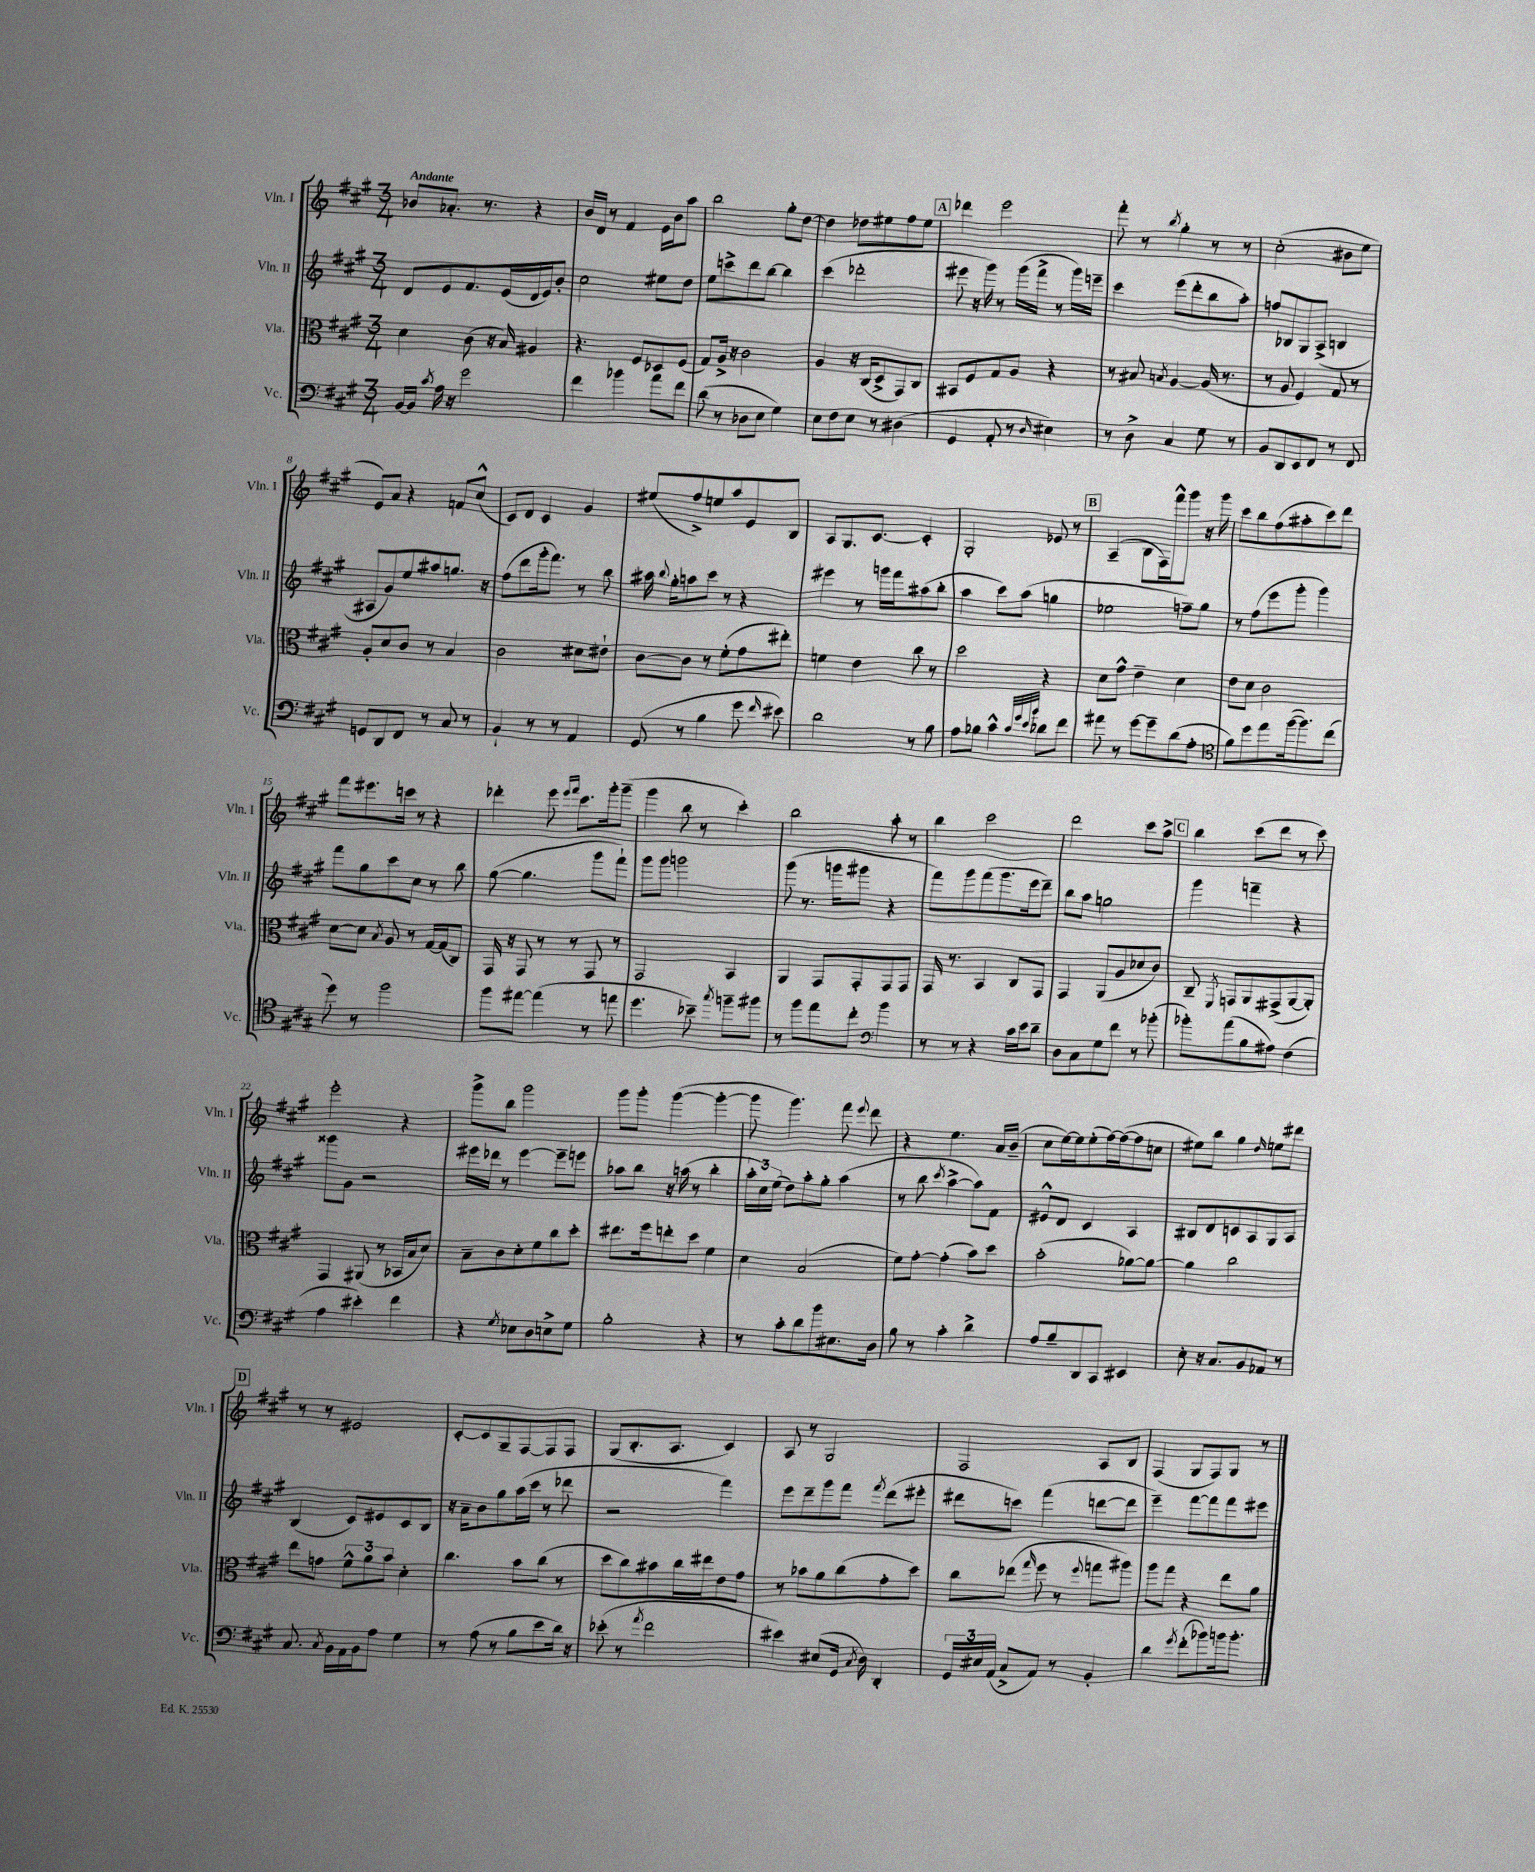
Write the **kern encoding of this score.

**kern	**kern	**kern	**kern
*staff4	*staff3	*staff2	*staff1
*clefF4	*clefC3	*clefG2	*clefG2
*k[f#c#g#]	*k[f#c#g#]	*k[f#c#g#]	*k[f#c#g#]
*M3/4	*M3/4	*M3/4	*M3/4
[16BB	4d	8d	8b-
16BB]	.	.	.
8qc#	.	.	.
16A	.	8e	8.a-'
16r	.	.	.
2g#	(8c#	8.f#	.
.	.	.	8.r
.	16r	.	.
.	16B)	(16e	.
.	4A#	16d	4r
.	.	16e)	.
.	.	8b'	.
=	=	=	=
4f#	4.r	2cc#	16b
.	.	.	16d
.	.	.	8r
4b-	.	.	4f#
.	8F#	.	.
8a	8D-	8ee#	16e
.	.	.	16b
8f#	(8F#	8dd	8aa
=	=	=	=
(8d	8G#)	8ee	2bb
8r	16A^	8ccc^	.
.	16r	.	.
8D-	2c#	8ddd	.
8E	.	[8bb	.
4G#)	.	4bb]	8gg#'
.	.	.	[8dd
=	=	=	=
8E	4A	(4ccc#	4dd]
8F#	.	.	.
8E	16r	2ddd-'	8dd-
.	(16C#	.	.
8r	8D^	.	8ee#
(4D#	8GG#)	.	8ff#
.	8C#	.	8ee#
=	=	=	=
4GG#	8BB#	8eee#	4ddd-
.	8F#	16r	.
.	.	16ggg#)	.
8AA'	8G#	8r	2eee
8r	8A	(16ggg#	.
.	.	16fff#^	.
16qqD	.	.	.
4E#)	4r	8r	.
.	.	16ggg#)	.
.	.	16eee~	.
=	=	=	=
8r	8r	4ccc#	8fff#'
8D^	8B#	.	8r
.	8qB	.	8qbb
4C#	[4A	(8eee	4gg#'
.	.	8ddd'	.
8G#	(16A]	8bb	8r
.	8.r	.	.
8r	.	8aa')	8r
=	=	=	=
8BB	8r	8ff	(2cc#'
8DD	8A	8B-	.
8EE	4F#)	8G#	.
8FF#	.	(8A^	.
8r	8G#	4B	8b#
8FF#	8r	.	8ee
=	=	=	=
8GG	8A'	8A#	8e)
8DD	8d	8g#)	8a
8FF#	8c#	8ee	4r
8r	8r	8aa#	.
8C#	4B	8.gg	8f
8r	.	.	(8cc#^^
.	.	16r	.
=	=	=	=
4BB`	2c#	(8ff#	8c#)
.	.	8ddd	8d
8r	.	16ggg#'	4c#
.	.	8.fff#)	.
8r	.	.	.
4AA	8d#	8r	4g#
.	8e#`	8bb	.
=	=	=	=
(8GG#	[8c#	16aa#	(8ee#
.	.	8qqbb	.
.	.	16gg#'	.
8r	8c#]	8aa	8ff#^)
4B	8r	8ccc#	8ee
.	(8f#'	8r	8aa
8g#	8g#	4r	8e
16qqf#	.	.	.
8e#)	8ee#')	.	8B
=	=	=	=
2d	4f	4eee#	8A
.	.	.	8.G#
.	4e	8r	.
.	.	.	[8.c#
.	.	16ggg	.
.	.	16fff#	.
8r	8cc#	(8aa#	4c#']
8B	8r	8bb'	.
=	=	=	=
8A	2dd	4aa	2G#'
8B-	.	.	.
4c#^^	.	8ccc#)	.
.	.	(8aa	.
32qqc#	.	.	.
32qqg#	.	.	.
32qqe	.	.	.
32qqb	.	.	.
8d-	4r	4gg	8e-
8f#	.	.	8r
=	=	=	=
8a#	8d	2ee-	(4A~
8r	8g#^^	.	.
[8g#	4e~	.	8B
8g#~]	.	.	16F#)
.	.	.	16fff#^^
(8d	4d	8ff~)	8ggg#
8A'	.	8gg#	16r
.	.	.	16ggg#
=	=	=	=
*clefC4	*	*	*
8f#)	8e	8r	8ccc#
8dd	8d	(8ff#	8bb
8ee	2c#	8eee	(8ff#
([16ff#	.	8ggg#'	8aa#'
8.ff#])	.	.	.
.	.	4ggg#)	8ccc#)
(8cc#	.	.	8ddd
=	=	=	=
8dd)	[8d	8fff#	8fff#
8r	8d]	8gg#	8.eee#
.	8qB	.	.
2ff#	8A	8ccc#	.
.	.	.	16ccc
.	8r	8cc#	8r
.	[16G#	8r	4r
.	(16G#]	.	.
.	8C#)	8bb	.
=	=	=	=
8ff#	16GG#	([8gg#	4ddd-'
.	16r	.	.
[8ee#	8GG#	4.gg#]	.
(4ee#]	8r	.	8eee
.	.	.	16qqeee
.	.	.	16qqfff#
.	8r	.	8.ccc#
8r	8GG#	8ggg#	.
.	.	.	16ggg#'
8ee	8r	8fff#`)	(8ggg#~
=	=	=	=
4.dd	2GG#	8ggg#	4ggg#
.	.	8ggg#	.
.	.	2ggg	8bb
8b-~)	.	.	8r
8qgg#	.	.	.
8ff~	4BB	.	4ccc#')
8ff#	.	.	.
=	=	=	=
8r	4AA	(8ggg#	2bb
8ff#	.	8.r	.
8ee	8GG#	.	.
.	.	16ggg	.
8cc#'	8GG#'	8ggg#	.
*clefF4	*	*	*
4b	8GG#	4r	8aa'
.	8GG#	.	8r
=	=	=	=
8r	16GG#	8fff#)	4bb
.	8.r	.	.
8r	.	8ggg#	.
4r	4BB	(8fff#	2ccc#
.	.	8.ggg#	.
16c#	8C#	.	.
16e	.	16eee	.
8d~	8GG#	8ddd~)	.
=	=	=	=
8D	4GG#	8bb	2ddd
8C#	.	8aa	.
8G#	(8AA	2gg	.
8f#	8A	.	.
8r	8d-	.	8ccc#
(8b-'	8c#)	.	8aa^
=	=	=	=
8b-')	8C#~	4ggg#	4bb
.	8qFF#	.	.
(8a	8GG	.	.
8B	8AA	4fff~	(8ccc#
8A#)	(8GG#^	.	8ddd
(4F#	[8AA	4r	8r
.	8AA'])	.	8ccc#)
=	=	=	=
4A	4GG#	8ggg##	2eee'
.	.	8g#	.
4e#')	(8AA#	2r	.
.	8r	.	.
4f#	16BB-	.	4r
.	16B	.	.
.	8d)	.	.
=	=	=	=
4r	8B~	16eee#	8ggg#^
.	.	16ddd-	.
.	8c#	8r	8bb
8qG#	.	.	.
8E-	8d'	[4eee#	2ggg#
8D	8f#	.	.
8E^	8cc#	8eee#~]	.
8G#	8dd'	8eee	.
=	=	=	=
2B'	8.ee#	8aa-	8ggg#
.	.	8bb	8ggg#'
.	16ff#	.	.
.	8ee'	16r	([4ggg#
.	.	(16aa	.
.	8dd	8r	.
4r	4f#	4bb'	4ggg#'_
=	=	=	=
8r	4d	24aa'	8ggg#]
.	.	24cc#)	.
.	.	(24ee	.
8c#'	.	8dd)	4.ggg#)
8d	(2B	8aa'	.
8b	.	8gg#'	.
8.E#	.	(4aa	8fff#
.	.	.	8qqeee
.	.	.	8ddd
16D	.	.	.
=	=	=	=
8B	8f#)	8r	4r
8r	[8g#'	8bb	.
.	.	8qccc#	.
4c#'	(4g#']	[4aa^	4.ee
4d^	8b)	8aa])	.
.	8dd	8f#	16a
.	.	.	(16b~
=	=	=	=
8A	(2b'	8e#^^	8cc#
8B~	.	8d	[16ee)
.	.	.	16ee]
8DD	.	4c#	(8ee'
8CC#	.	.	[16ff#)
.	.	.	(16ff#_
4EE#	[8a-)	4A	8ff#]
.	8a-_	.	8cc
=	=	=	=
8E'	4a-]	8B#	8ee#)
16r	.	8d	8bb
8.C#	.	.	.
.	2cc#	8c	4gg#
8BB	.	8A	.
.	.	.	16qqdd
8AA-	.	8G#	8ee
8r	.	8A	8ddd#
=	=	=	=
8.C#	8ee	(4B	8r
.	8g	.	8r
8qC#	.	.	.
16BB	.	.	.
16AA	12f#^^	8c#)	2e#
16BB	.	.	.
.	12a	.	.
8A	.	8e#	.
.	12b	.	.
4G#	4d'	8c#	.
.	.	8B	.
=	=	=	=
8r	4.cc#	16r	[8c#'
.	.	16a~	.
(8A	.	8b	8c#]
8r	.	8gg#	8G#~
8B	8b	(16aa	[8F#
.	.	16ccc#	.
8e	(8cc#	8r	8F#]
16d)	8r	8ddd-	8F#
16r	.	.	.
=	=	=	=
(8e-'	8dd	2r	(8G#
8r	8cc#)	.	8.B'
8qa	.	.	.
2f#	8b#	.	.
.	.	.	8.A
.	16cc#	.	.
.	16ee#	.	.
.	8e	4fff#)	4c#)
.	8g#	.	.
=	=	=	=
4e#)	8r	8eee	8A
.	8b-	8ddd~	8r
(8E#	8a	8ggg#	2G#
16GG#	(8cc#	8fff#	.
8qC#	.	.	.
16D)	.	.	.
.	.	8qfff#	.
4DD'	8g#'	(8ddd	.
.	8dd)	8eee#'	.
=	=	=	=
24GG#	8cc#	8ddd#	2F#
24E#	.	.	.
(24AA	.	.	.
8C#^	(8ee-	8ccc)	.
.	16qqgg#	.	.
8AA)	8ff#	(4fff#	.
8r	8r	.	.
.	8qqff#	.	.
4BB'	8gg	[8ddd	8A
.	8aa#)	8ddd]	8B
=	=	=	=
4d	8aa	4eee~)	(4F#
.	8gg#	.	.
8qg#	.	.	.
(8f#'	4r	[8fff#	8G#
8b-)	.	8fff#]	8F#)
16b	8ee	8fff#	8G#
8.b'	.	.	.
.	8a	8eee#	8r
==	==	==	==
*-	*-	*-	*-
